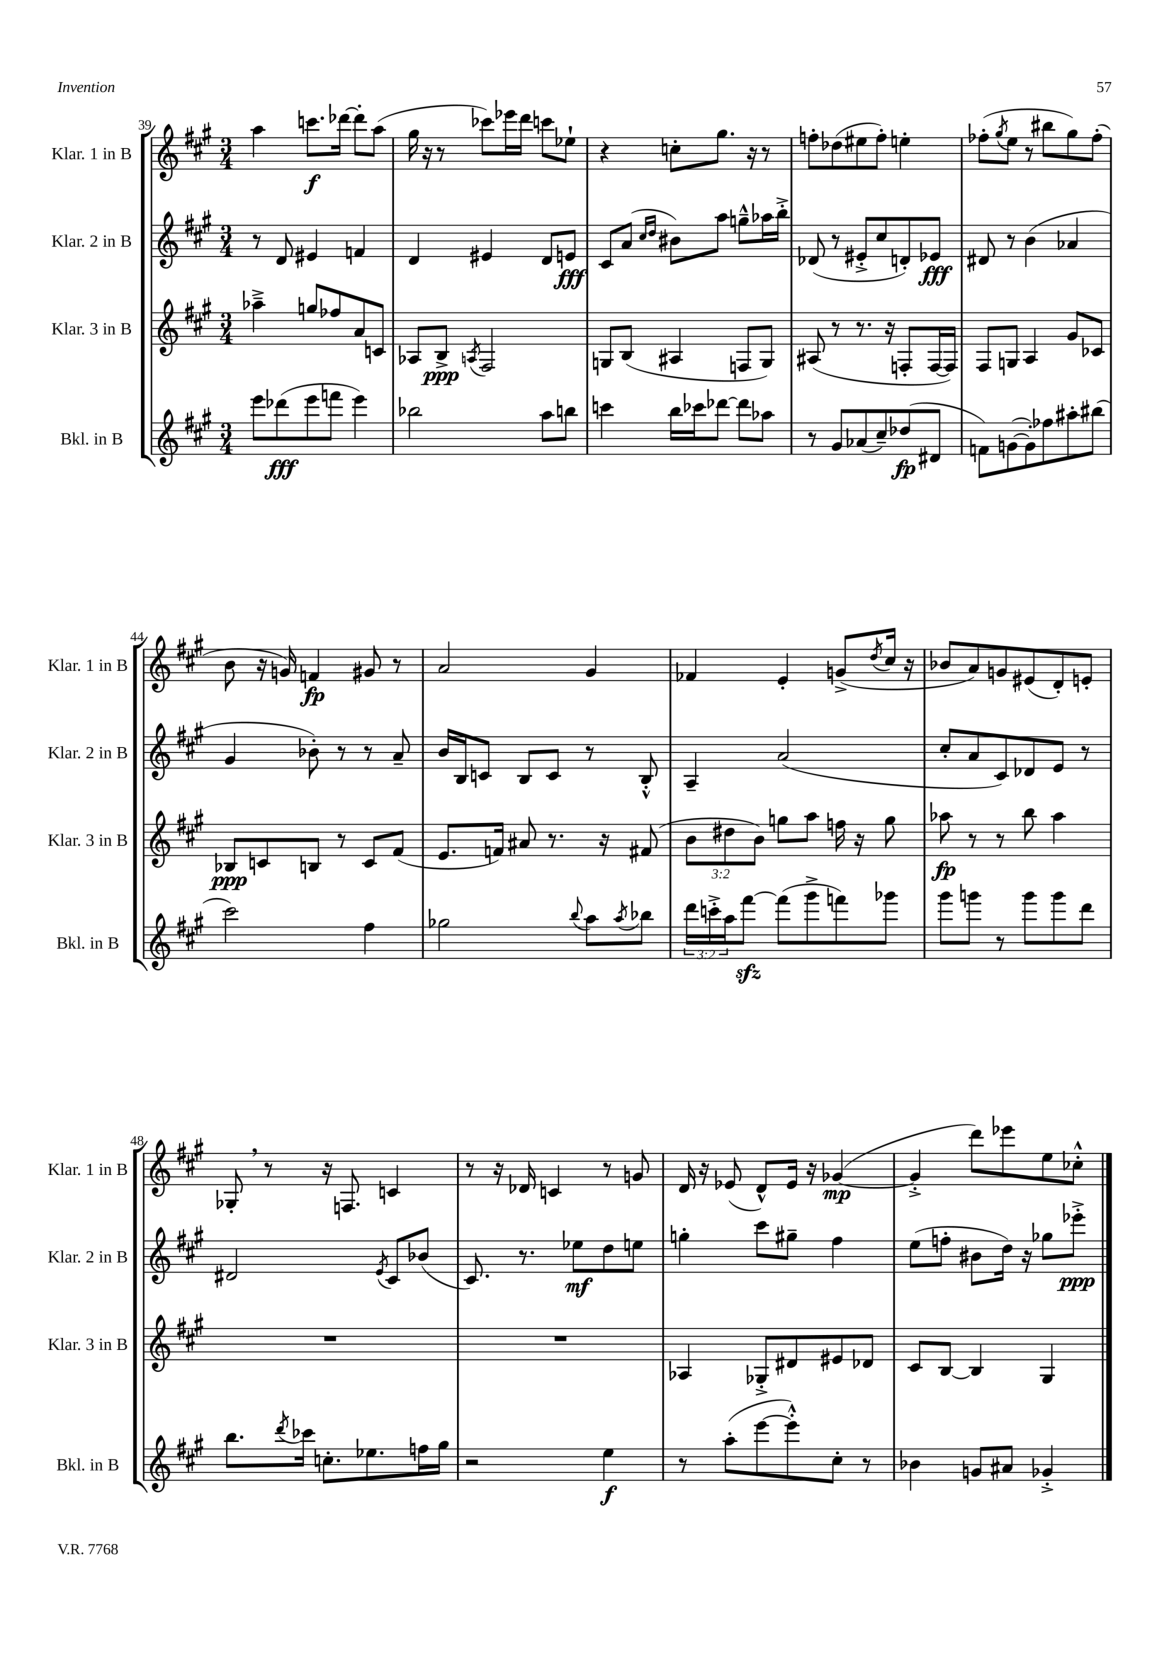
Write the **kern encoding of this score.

**kern	**kern	**kern	**kern
*staff4	*staff3	*staff2	*staff1
*clefG2	*clefG2	*clefG2	*clefG2
*k[f#c#g#]	*k[f#c#g#]	*k[f#c#g#]	*k[f#c#g#]
*M3/4	*M3/4	*M3/4	*M3/4
8eee	4aa-~^	8r	4aa
(8ddd-	.	8d	.
8eee	8gg	4e#	8.ccc
8fff	8ff-	.	.
.	.	.	[16ddd-
4eee)	8a	4f	8ddd-']
.	8c	.	(8aa
=	=	=	=
2bb-	8A-	4d	16gg#
.	.	.	16r
.	8B^	.	8r
.	8qA	.	.
.	2F#	4e#	8ccc-)
.	.	.	16eee-
.	.	.	16ddd
8aa	.	8d	8ccc
8bb	.	8e	8ee-`
=	=	=	=
4ccc	8G	8c#	4r
.	(8B	(8a	.
.	.	16qqcc#	.
.	.	16qqdd	.
16bb	4A#	8b#)	8cc'
16ccc-	.	.	.
[8ddd-	.	8aa	8.gg#
8ddd-]	8F	8gg~^^	.
.	.	.	16r
8aa-	8G)	16aa-	8r
.	.	16bb'^	.
=	=	=	=
8r	(8A#	(8d-	8ff'
8g#	8r	8r	(8dd-
(8a-	8.r	8e#'^	8ee#
8cc#~)	.	8cc#	8ff')
.	16r	.	.
(8dd-	8F'	8d')	4ee'
8d#	[16F	8e-	.
.	16F])	.	.
=	=	=	=
8f)	8F#	8d#	(8ff-'
.	.	.	8qgg#
([8g	8G	8r	8ee
8g'])	4A	(4b	8r
8ff-	.	.	8bb#
8aa#'	8g#	4a-	8gg#)
(8bb#	8c-	.	(8ff-'
=	=	=	=
2ccc#)	8B-	4g#	8b
.	8c	.	16r
.	.	.	16g)
.	8B	8b-')	4f
.	8r	8r	.
4ff#	8c	8r	8g#
.	(8f#	8a~	8r
=	=	=	=
2gg-	8.e	16b	2a
.	.	16B	.
.	.	8c	.
.	16f)	.	.
.	8a#	8B	.
.	8.r	8c	.
8qqbb	.	.	.
8aa	.	8r	4g#
.	16r	.	.
8qaa	.	.	.
8bb-	(8f#	8B'^^	.
=	=	=	=
24ddd	12b	4A~	4f-
24ccc'^	.	.	.
24aa	12dd#	.	.
[8fff#	.	.	.
.	12b)	.	.
(8fff#]	8gg	(2a	4e'
8ggg#^	8aa	.	.
8fff)	16ff	.	(8g^
.	16r	.	.
.	.	.	8qdd
8ggg-	8gg	.	16cc#
.	.	.	16r
=	=	=	=
8ggg#	8aa-	8cc#'	8b-
8ggg	8r	8a	8a)
8r	8r	8c#)	8g
8ggg	8bb	8d-	(8e#
8ggg	4aa-	8e	8d')
8ddd	.	8r	8e'
=	=	=	=
8.bb	2.r	2d#	8G-'
.	.	.	8r
8qddd	.	.	.
16ccc-	.	.	.
8.cc'	.	.	16r
.	.	.	8.F
8.ee-	.	.	.
.	.	8qe	.
.	.	8c#	4c
16ff	.	(8b-	.
16gg#	.	.	.
=	=	=	=
2r	2.r	8.c#)	8r
.	.	.	16r
.	.	8.r	16d-
.	.	.	4c
.	.	8ee-	.
4ee	.	8dd	8r
.	.	8ee	8g
=	=	=	=
8r	4A-	4gg'	16d
.	.	.	16r
(8aa'	.	.	(8e-
[8eee	8G-'^	8ccc#	8d^^)
8eee'^^])	8d#	8gg#~	16e-
.	.	.	16r
8cc#'	8e#	4ff#	([4g-
8r	8d-	.	.
=	=	=	=
4b-	8c#	(8ee	4g-'^]
.	[8B	8ff'	.
8g	4B]	8b#	8ddd)
8a#	.	16dd)	8eee-
.	.	16r	.
4g-'^	4G#	8gg-	8ee
.	.	8eee-'^	8cc-'^^
==	==	==	==
*-	*-	*-	*-
